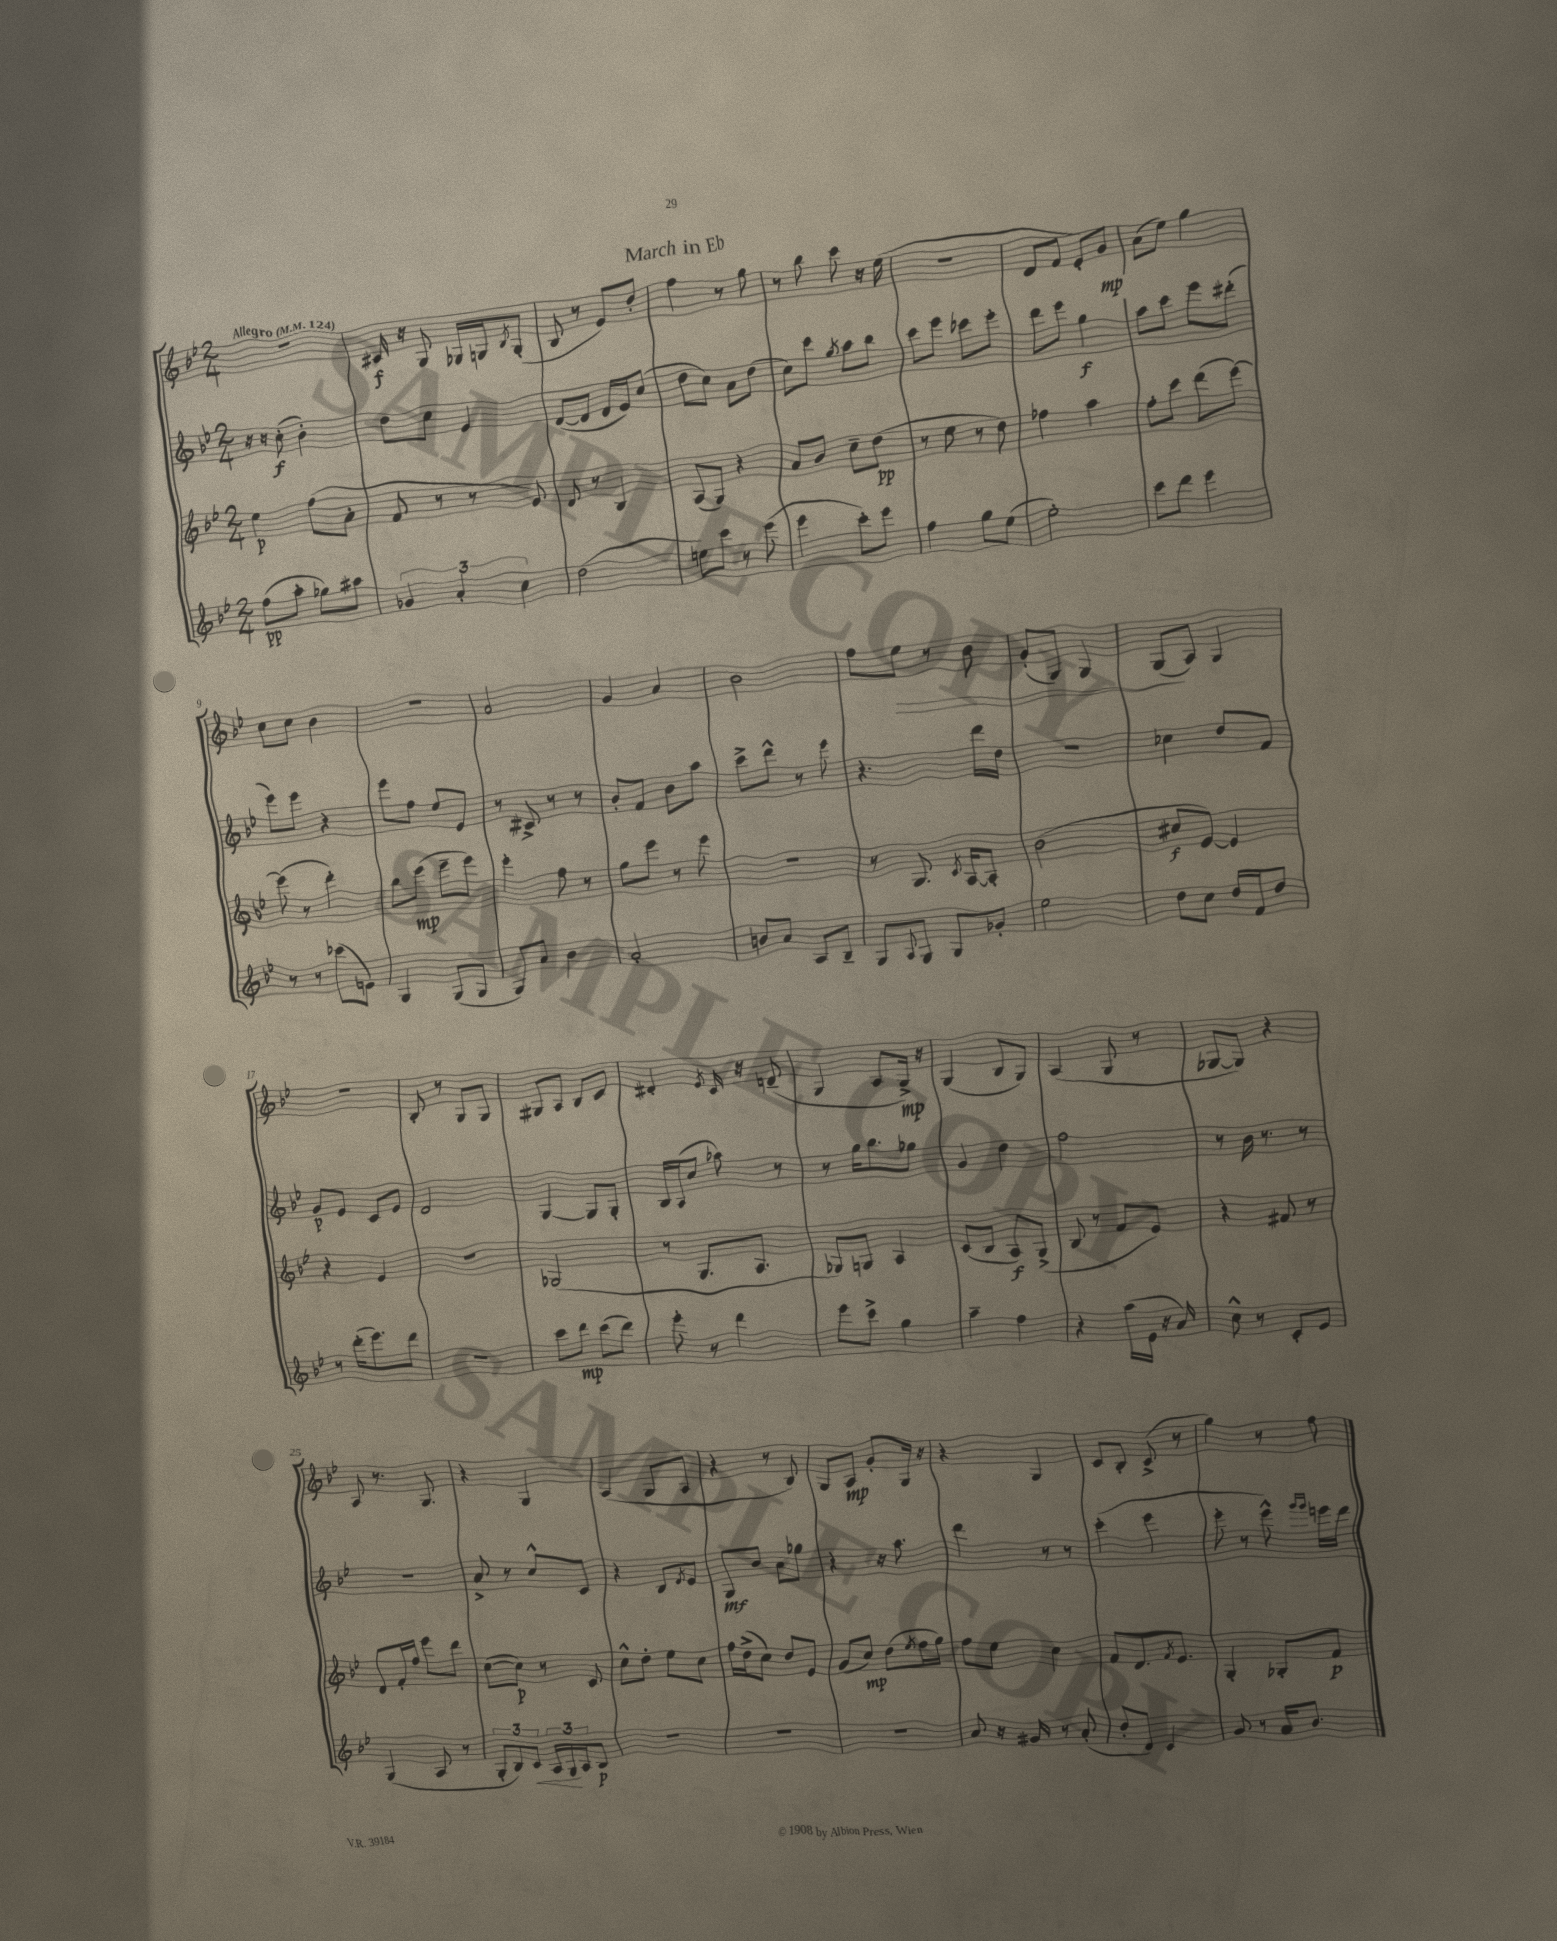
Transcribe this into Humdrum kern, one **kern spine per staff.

**kern	**dynam	**kern	**dynam	**kern	**dynam	**kern	**dynam
*part4	*part4	*part3	*part3	*part2	*part2	*part1	*part1
*staff4	*staff4	*staff3	*staff3	*staff2	*staff2	*staff1	*staff1
*clefG2	*	*clefG2	*	*clefG2	*	*clefG2	*
*k[b-e-]	*	*k[b-e-]	*	*k[b-e-]	*	*k[b-e-]	*
*M2/4	*	*M2/4	*	*M2/4	*	*M2/4	*
*MM124	*	*MM124	*	*MM124	*	*MM124	*
=1	=1	=1	=1	=1	=1	=1	=1
!	!	!	!	!	!	!LO:TX:a:B:t=Allegro	!
(8ff\L	pp	4ee-\	p	16r	.	2r	.
.	.	.	.	16r	.	.	.
8aa'\J	.	.	.	(8cc'\	f	.	.
8gg-X\L)	.	(8ff\L	.	4b-'\)	.	.	.
8aa#X\J	.	8a'\J	.	.	.	.	.
=2	=2	=2	=2	=2	=2	=2	=2
6g-X/	.	8f/	.	8dd\L	.	16c#X/	f
.	.	.	.	.	.	16r	.
.	.	8r	.	8cc\J	.	8G/	.
6a'/	.	.	.	.	.	.	.
.	.	8r	.	4e-/	.	16G-X/LL	.
.	.	.	.	.	.	16Gn/J	.
6cc\	.	.	.	.	.	.	.
.	.	.	.	.	.	8qB-/	.
.	.	8e-/)	.	.	.	(8G'/J	.
=3	=3	=3	=3	=3	=3	=3	=3
(2dd\	.	8d/	.	([8d/L	.	8B-/	.
.	.	8r	.	8d/J]	.	8r	.
.	.	4B-/	.	16d/LL	.	8e-/L)	.
.	.	.	.	16e-/J)	.	.	.
.	.	.	.	(8cc/J	.	8dd'/J	.
=4	=4	=4	=4	=4	=4	=4	=4
8een\L)	.	(8A/L	.	8dd\L	.	4ff\	.
8ccc\J	.	8G/J)	.	8cc\J)	.	.	.
8r	.	4r	.	8a\L	.	8r	.
(8eee-\	.	.	.	(8dd\J	.	8gg\	.
=5	=5	=5	=5	=5	=5	=5	=5
4eee-\	.	8a/L	.	8cc\L)	.	8r	.
.	.	8b-/J	.	8ccc\J	.	8bb-\	.
.	.	.	.	8qgg/	.	.	.
8ccc'\L)	.	8cc~\L	.	8aa\L	.	8ccc\	.
8eee-\J	.	(8dd\J	pp	8bb-\J	.	16r	.
.	.	.	.	.	.	(16ee-\	.
=6	=6	=6	=6	=6	=6	=6	=6
4ff\	.	8r	.	8ccc\L	.	2r	.
.	.	8ee-\	.	8eee-\J	.	.	.
8gg\L	.	8r	.	8ccc-X\L	.	.	.
(8ee-\J	.	8dd\)	.	8eee-'\J	.	.	.
=7	=7	=7	=7	=7	=7	=7	=7
2ee-'\)	.	4ff-X\	.	8ddd\L	.	8d/L	.
.	.	.	.	8eee-\J	.	8f/J	.
.	.	4aa\	.	4gg\	f	8e-'/L)	.
.	.	.	.	.	.	8g/J	mp
=8	=8	=8	=8	=8	=8	=8	=8
8ccc\L	.	8ff'\L	.	8aa\L	.	(8a\L	.
8ddd\J	.	8ccc\J	.	8ccc\J	.	8ee-\J)	.
4eee-\	.	(8ddd\L	.	8eee-\L	.	4gg\	.
.	.	[8eee-\J)	.	(8ddd#X'\J	.	.	.
!!LO:LB:g=z
=9	=9	=9	=9	=9	=9	=9	=9
8r	.	(8eee-\]	.	8eee-\L)	.	8cc\L	.
8r	.	8r	.	8eee-\J	.	8cc\J	.
(8ccc-X\L	.	4ddd'\)	.	4r	.	4b-\	.
8en\J)	.	.	.	.	.	.	.
=10	=10	=10	=10	=10	=10	=10	=10
4G/	.	8bb-\L	.	8eee-\L	.	2r	.
.	.	(8eee-\J	mp	8ff\J	.	.	.
(8G/L	.	8eee-~\L	.	8ee-/L	.	.	.
8G/J	.	8eee-\J)	.	8e-/J	.	.	.
=11	=11	=11	=11	=11	=11	=11	=11
8G/L)	.	4eee-'\	.	8r	.	2a/	.
8a/J	.	.	.	8c#X^/	.	.	.
4b-\	.	8ff\	.	8r	.	.	.
.	.	8r	.	8r	.	.	.
=12	=12	=12	=12	=12	=12	=12	=12
2a'/	.	8gg\L	.	8b-'/L	.	4g/	.
.	.	8eee-\J	.	8f/J	.	.	.
.	.	8r	.	8b-\L	.	4a/	.
.	.	8eee-\	.	8aa\J	.	.	.
=13	=13	=13	=13	=13	=13	=13	=13
8bn/L	.	2r	.	8ccc^\L	.	2b-\	.
8a/J	.	.	.	8ddd^^\J	.	.	.
8A/L	.	.	.	8r	.	.	.
8B-~/J	.	.	.	8eee-\	.	.	.
=14	=14	=14	=14	=14	=14	=14	=14
8G/L	.	8r	.	4.r	.	8ff\L	.
8qqA/	.	.	.	.	.	.	.
!	!	!	!	!	!	!	!LO:HP:b
8G/J	.	8.G/	.	.	.	8ee-\J	>
8G/L	.	.	.	.	.	8r	.
.	.	8qc/	.	.	.	.	.
.	.	[16A/KL	.	.	.	.	.
8g-X'/J	.	8A'/J]	.	16ddd\LL	.	8b-\	.
.	.	.	.	16dd\JJ	.	.	.
=15	=15	=15	=15	=15	=15	=15	=15
2ee-\	.	(2b-\	.	2r	.	(8g'/L	.
.	.	.	.	.	.	8G/J)	.
.	.	.	.	.	.	4G/	.
=16	=16	=16	=16	=16	=16	=16	=16
8dd\L	.	8cc#X/L	f	4cc-X\	.	(8G/L	.
8cc\J	.	[8e-/J)	.	.	.	8A/J)	]
16dd/LL	.	4e-/]	.	8dd/L	.	4G/	.
16f/J	.	.	.	.	.	.	.
8dd/J	.	.	.	8f/J	.	.	.
!!LO:LB:g=z
=17	=17	=17	=17	=17	=17	=17	=17
8r	.	4r	.	8g/L	p	2r	.
(16ddd'\KL	.	.	.	8e-/J	.	.	.
8.eee-\)	.	.	.	.	.	.	.
.	.	4e-/	.	8c/L	.	.	.
8ddd\J	.	.	.	8e-/J	.	.	.
=18	=18	=18	=18	=18	=18	=18	=18
2r	.	2r	.	2d/	.	8B-'/	.
.	.	.	.	.	.	8r	.
.	.	.	.	.	.	8G/L	.
.	.	.	.	.	.	8G/J	.
=19	=19	=19	=19	=19	=19	=19	=19
8ccc\L	.	(2G-X/	.	[4G/	.	8G#X/L	.
8ddd\J	mp	.	.	.	.	8A/J	.
(8ccc\L	.	.	.	8G/L]	.	8B-/L	.
8ddd\J)	.	.	.	8G'/J	.	8c/J	.
=20	=20	=20	=20	=20	=20	=20	=20
8eee-'\	.	8r	.	16B-/LL	.	4d#X'/	.
.	.	.	.	(16A/J	.	.	.
8r	.	8.G/L	.	8cc/J	.	.	.
.	.	.	.	.	.	8qe-/	.
4ddd\	.	.	.	8aa-X\)	.	16c/	.
.	.	8.A/J	.	.	.	16r	.
.	.	.	.	8r	.	(8dn~/	.
=21	=21	=21	=21	=21	=21	=21	=21
8eee-\L	.	8G-X/L)	.	8r	.	4G/	.
8ccc^\J	.	8Gn/J	.	16gg\KL	.	.	.
.	.	.	.	8.bb-\	.	.	.
4gg\	.	4A/	.	.	.	8A/L	.
.	.	.	.	8gg-X\J	.	16G^/Jk)	mp
.	.	.	.	.	.	16r	.
=22	=22	=22	=22	=22	=22	=22	=22
4aa~\	.	(8c/L	.	4g/	.	(4G/	.
.	.	8B-/J	.	.	.	.	.
4ff\	.	8A/L)	f	4dd\	.	8B-/L	.
.	.	(8G^/J	.	.	.	8G/J)	.
=23	=23	=23	=23	=23	=23	=23	=23
4r	.	8B-/	.	2ff\	.	(4A/	.
.	.	8r	.	.	.	.	.
(16aa\LL	.	8f/L	.	.	.	8G/	.
16e-\JJ	.	.	.	.	.	.	.
16r	.	8e-/J)	.	.	.	8r	.
16a/)	.	.	.	.	.	.	.
=24	=24	=24	=24	=24	=24	=24	=24
8cc^^\	.	4r	.	8r	.	[8G-X/L	.
8r	.	.	.	16b-\	.	8G-/J])	.
.	.	.	.	8.r	.	.	.
8c'/L	.	8f#X/	.	.	.	4r	.
8e-/J	.	8r	.	8r	.	.	.
!!LO:LB:g=z
=25	=25	=25	=25	=25	=25	=25	=25
(4G/	.	8d/L	.	2r	.	8A/	.
.	.	16f'/L	.	.	.	8.r	.
.	.	16ff/JJ	.	.	.	.	.
8A/	.	8eee-\L	.	.	.	.	.
.	.	.	.	.	.	8.G/	.
8r	.	8ddd\J	.	.	.	.	.
=26	=26	=26	=26	=26	=26	=26	=26
12G'/L	.	([8cc\L	.	8a^/	.	4r	.
12B-/)	.	.	.	.	.	.	.
.	.	8cc\J])	p	8r	.	.	.
!	!LO:HP:b	!	!	!	!	!	!
12c/J	<	.	.	.	.	.	.
24A/LL	.	8r	.	8cc^^/L	.	4G/	.
24G/	.	.	.	.	.	.	.
24A/J	[	.	.	.	.	.	.
8B-/J	p	8c/	.	8c/J	.	.	.
=27	=27	=27	=27	=27	=27	=27	=27
2r	.	8cc^^\L	.	4r	.	(4A/	.
.	.	8dd'\J	.	.	.	.	.
.	.	8ee-\L	.	8B-/L	.	8G/L	.
.	.	.	.	8qd/	.	.	.
.	.	8cc\J	.	8e-/J	.	8A/J	.
=28	=28	=28	=28	=28	=28	=28	=28
2r	.	16ff\LL	.	8G/L	mf	4r	.
.	.	(16dd^\J	.	.	.	.	.
.	.	8cc\J)	.	8b-/J	.	.	.
.	.	8dd/L	.	8a\L	.	8r	.
.	.	8e-/J	.	8gg-X\J	.	8B-/)	.
=29	=29	=29	=29	=29	=29	=29	=29
2r	.	(8g/L	.	4r	.	8G/L	.
.	.	8cc/J)	mp	.	.	8A/J	mp
.	.	(8dd\L	.	16r	.	8g'/L	.
.	.	.	.	8.aa\	.	.	.
.	.	8qee-/	.	.	.	.	.
.	.	16ff\L	.	.	.	16G/Jk	.
.	.	16gg\JJ)	.	.	.	16r	.
=30	=30	=30	=30	=30	=30	=30	=30
8a/	.	8ff\L	.	4ddd\	.	4r	.
16r	.	8ee-\J	.	.	.	.	.
16g#X/	.	.	.	.	.	.	.
8r	.	4cc\	.	8r	.	4G/	.
(8a'/	.	.	.	8r	.	.	.
=31	=31	=31	=31	=31	=31	=31	=31
8dd'/L	.	8f/L	.	(4ccc'\	.	8c/L	.
8d/J)	.	8.d/	.	.	.	8B-'/J	.
4c/	.	.	.	4eee-\	.	(8c^/	.
.	.	8qf/	.	.	.	.	.
.	.	8.e-/J	.	.	.	.	.
.	.	.	.	.	.	8r	.
=32	=32	=32	=32	=32	=32	=32	=32
8g/	.	4G'/	.	8eee-'\	.	4gg\)	.
8r	.	.	.	8r	.	.	.
16a/KL	.	8G-X'/L	.	8eee-^^\)	.	8r	.
8.b-/J	.	.	.	.	.	.	.
.	.	.	.	16qqggg/LL	.	.	.
.	.	.	.	16qqggg/JJ	.	.	.
.	.	8f/J	p	16eeen\LL	.	8ff\	.
.	.	.	.	16ddd\JJ	.	.	.
==	==	==	==	==	==	==	==
*-	*-	*-	*-	*-	*-	*-	*-
